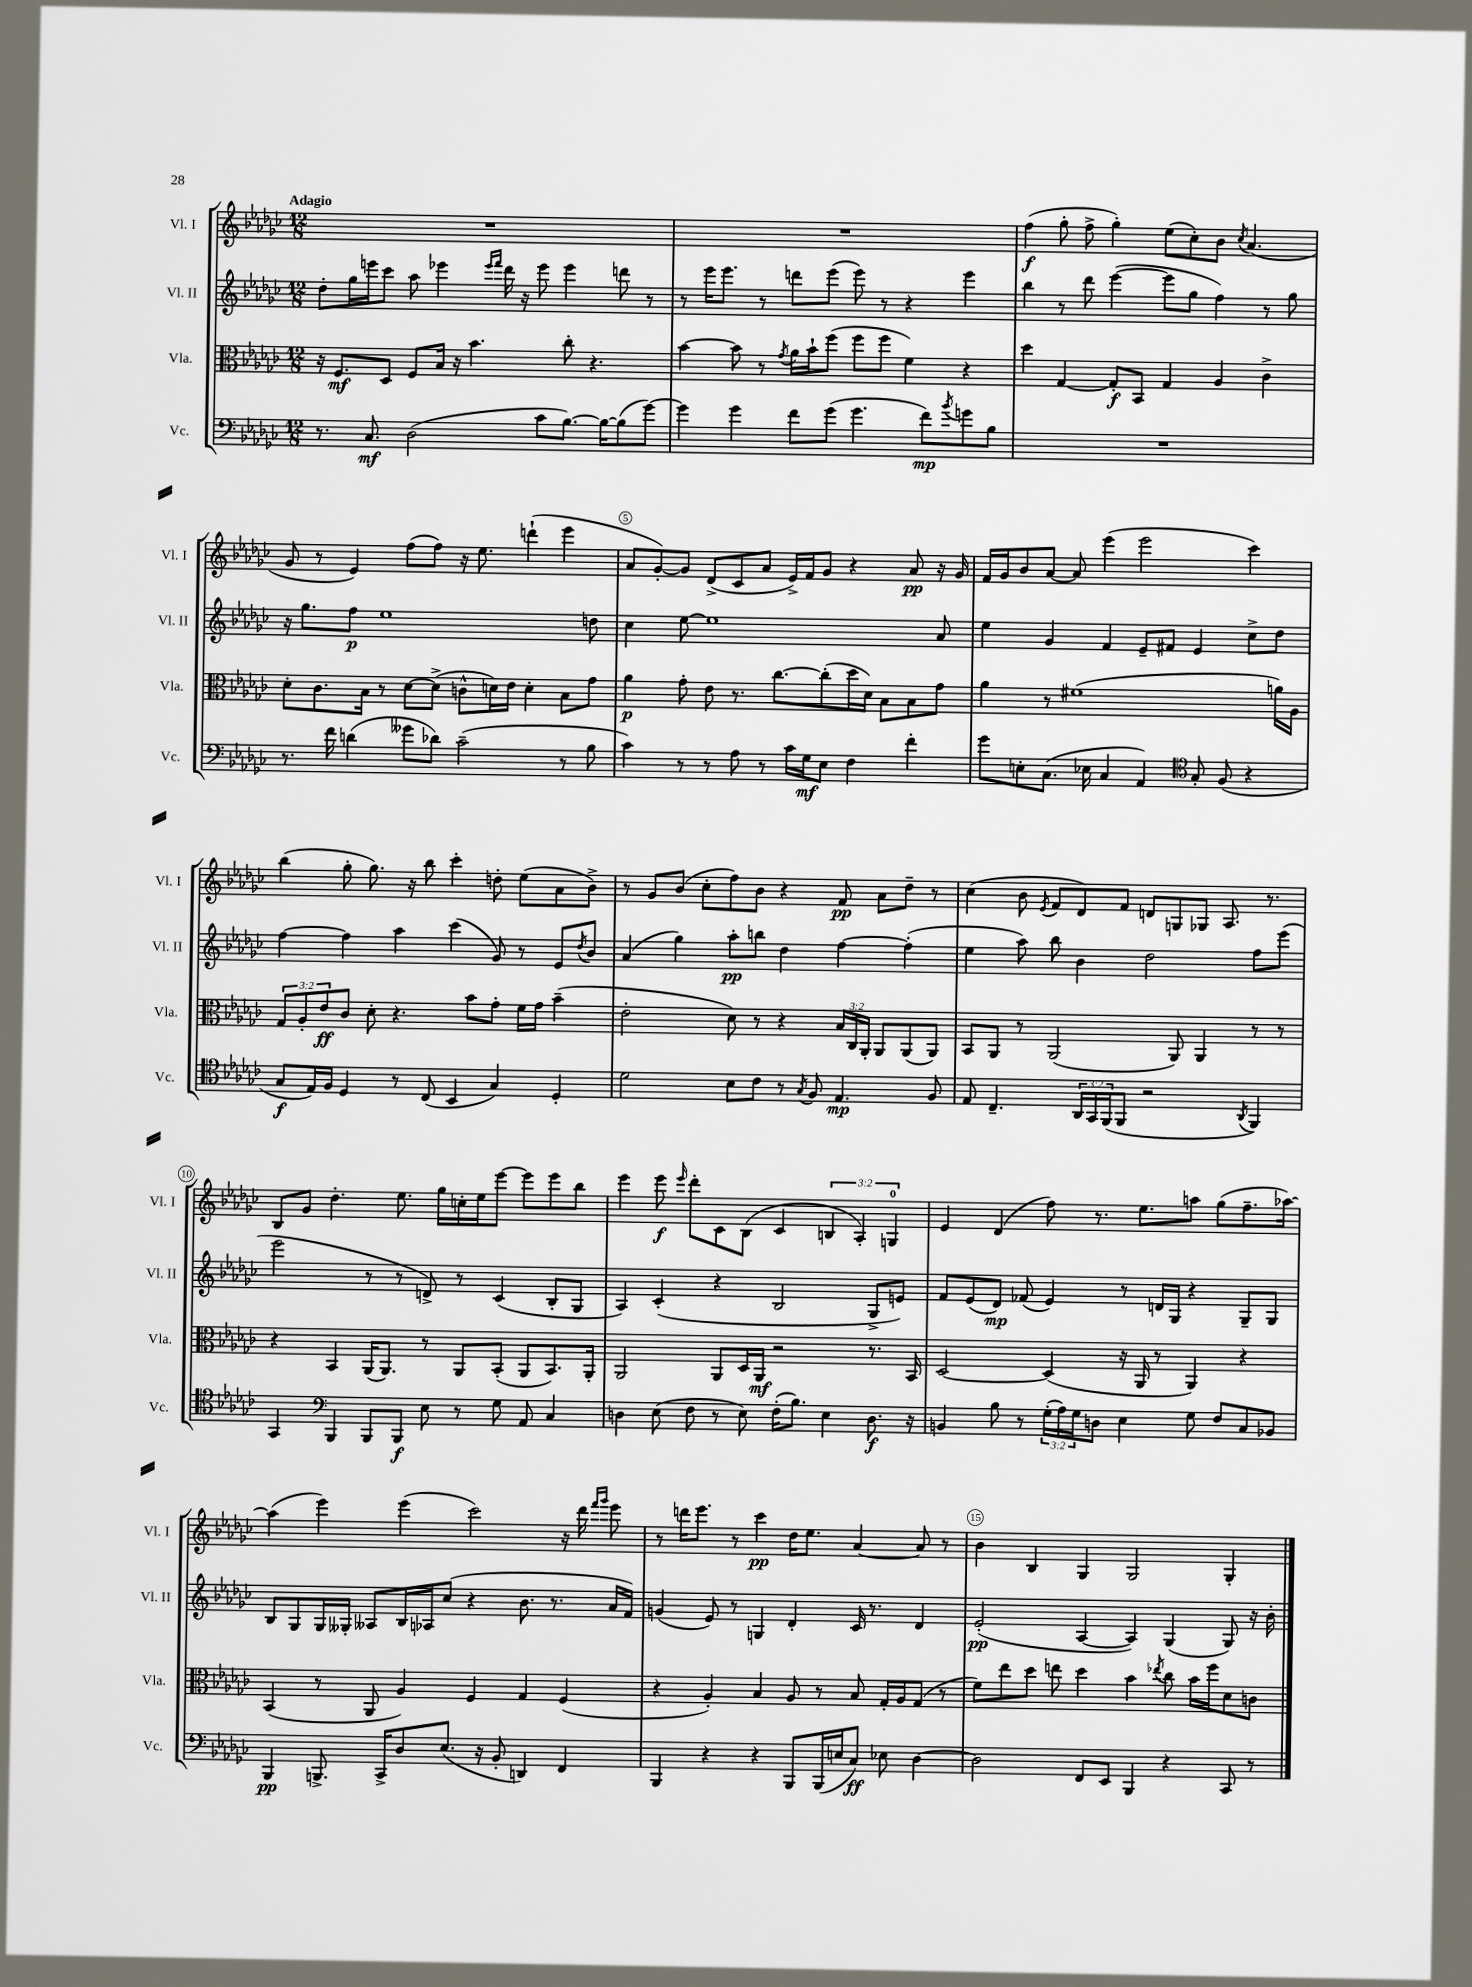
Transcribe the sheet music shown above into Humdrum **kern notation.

**kern	**dynam	**kern	**dynam	**kern	**dynam	**kern	**dynam
*part4	*part4	*part3	*part3	*part2	*part2	*part1	*part1
*staff4	*staff4	*staff3	*staff3	*staff2	*staff2	*staff1	*staff1
*I"Vc.	*	*I"Vla.	*	*I"Vl. II	*	*I"Vl. I	*
*I'Vc.	*	*I'Vla.	*	*I'Vl. II	*	*I'Vl. I	*
*clefF4	*	*clefC3	*	*clefG2	*	*clefG2	*
*k[b-e-a-d-g-c-]	*	*k[b-e-a-d-g-c-]	*	*k[b-e-a-d-g-c-]	*	*k[b-e-a-d-g-c-]	*
*M12/8	*	*M12/8	*	*M12/8	*	*M12/8	*
=1	=1	=1	=1	=1	=1	=1	=1
!	!	!	!	!	!	!LO:TX:a:B:t=Adagio	!
8.r	.	16r	.	8dd-'\L	.	1.r	.
.	.	8.F/L	mf	.	.	.	.
.	.	.	.	16gg-\L	.	.	.
8.C-/	mf	.	.	16eeen\J	.	.	.
.	.	8D-/J	.	8ccc-\J	.	.	.
(2D-\	.	8F/L	.	8aa-\	.	.	.
.	.	16B-/Jk	.	4eee-X\	.	.	.
.	.	16r	.	.	.	.	.
.	.	4.b-\	.	.	.	.	.
.	.	.	.	16qqeee-/LL	.	.	.
.	.	.	.	16qqfff/JJ	.	.	.
.	.	.	.	16ddd-\	.	.	.
.	.	.	.	16r	.	.	.
8c-\L	.	.	.	8eee-\	.	.	.
[8.B-\J)	.	8cc-'\	.	4eee-\	.	.	.
.	.	4.r	.	.	.	.	.
16B-\KL_	.	.	.	.	.	.	.
(8B-\]	.	.	.	8dddn\	.	.	.
[8g-\J)	.	.	.	8r	.	.	.
=2	=2	=2	=2	=2	=2	=2	=2
4g-\]	.	[4b-\	.	8r	.	1.r	.
.	.	.	.	16eee-\KL	.	.	.
.	.	.	.	8.eee-\J	.	.	.
4g-\	.	8b-\]	.	.	.	.	.
.	.	8r	.	8r	.	.	.
.	.	8qg-/	.	.	.	.	.
8f\L	.	16a-\LL	.	8dddn\L	.	.	.
.	.	16b-`\J	.	.	.	.	.
(8g-\J	.	(8ff\J	.	(8eee-\J	.	.	.
4.g-\	.	8ff\L	.	8eee-\)	.	.	.
.	.	8ff\J	.	8r	.	.	.
.	.	4f\)	.	4r	.	.	.
8f\L)	mp	.	.	.	.	.	.
8qb-/	.	.	.	.	.	.	.
8gn\	.	4r	.	4eee-\	.	.	.
8B-\J	.	.	.	.	.	.	.
=3	=3	=3	=3	=3	=3	=3	=3
1.r	.	4dd-\	.	4bb-\	.	(4ff\	f
.	.	[4G-/	.	8r	.	8gg-'\	.
.	.	.	.	8ddd-\	.	8ff^\	.
.	.	8G-'/L]	f	([4eee-\	.	4gg-'\)	.
.	.	8BB-/J	.	.	.	.	.
.	.	4G-/	.	8eee-\L]	.	(8ee-\L	.
.	.	.	.	8gg-\J	.	8cc-'\)	.
.	.	4A-/	.	4ff\)	.	8b-\J	.
.	.	.	.	.	.	8qcc-/	.
.	.	.	.	.	.	(4.a-/	.
.	.	4c-^\	.	8r	.	.	.
.	.	.	.	8gg-\	.	.	.
!!LO:LB:g=z
=4	=4	=4	=4	=4	=4	=4	=4
8.r	.	8d-'\L	.	16r	.	8g-/	.
.	.	.	.	8.gg-\L	.	.	.
.	.	8.c-\	.	.	.	8r	.
16f\	.	.	.	.	.	.	.
(4dn\	.	.	.	8ff\J	p	4e-/)	.
.	.	16B-\Jk	.	.	.	.	.
.	.	8r	.	1ee-	.	.	.
8g--X\L	.	[8d-\L	.	.	.	(8ff\L	.
8d-X\J)	.	(8d-^\J]	.	.	.	8ff\J)	.
(2c-~\	.	8cn^^\L	.	.	.	16r	.
.	.	.	.	.	.	8.ee-\	.
.	.	16dn\L)	.	.	.	.	.
.	.	16e-\JJ	.	.	.	.	.
.	.	4d'\	.	.	.	(4dddn`\	.
8r	.	8B-\L	.	.	.	4eee-\	.
8B-\	.	8g-\J	.	8ddn\	.	.	.
=5	=5	=5	=5	=5	=5	=5	=5
4c-\)	.	4a-\	p	4cc-\	.	8a-/L	.
.	.	.	.	.	.	[8g-'/)	.
8r	.	8g-'\	.	[8ee-\	.	8g-/J]	.
8r	.	8e-\	.	1ee-]	.	(8d-^/L	.
8A-\	.	8.r	.	.	.	8c-/	.
8r	.	.	.	.	.	8a-/J	.
.	.	[8.cc-\L	.	.	.	.	.
16c-\LL	.	.	.	.	.	16e-^/LL)	.
16G-\J	mf	.	.	.	.	16f/J	.
8E-\J	.	(8cc-'\]	.	.	.	8g-/J	.
4F\	.	16dd-\L	.	.	.	4r	.
.	.	16d-\JJ)	.	.	.	.	.
.	.	8B-\L	.	.	.	.	.
4f'\	.	8B-\	.	.	.	8a-/	pp
.	.	8g-\J	.	8a-/	.	16r	.
.	.	.	.	.	.	16g-/	.
=6	=6	=6	=6	=6	=6	=6	=6
8g-\L	.	4a-\	.	4ee-\	.	16f/LL	.
.	.	.	.	.	.	16g-/J	.
8En'\	.	.	.	.	.	8b-/	.
(8.C-\J	.	8r	.	4g-/	.	[8a-/J	.
.	.	(1f#X	.	.	.	8a-/]	.
16E-X\	.	.	.	.	.	.	.
4C-/	.	.	.	4f/	.	(4eee-\	.
4AA-/)	.	.	.	8e-~/L	.	2eee-\	.
.	.	.	.	8f#X/J	.	.	.
*clefC4	*	*	*	*	*	*	*
8G-'/	.	.	.	4e-/	.	.	.
(8F/	.	.	.	.	.	.	.
4r	.	.	.	8cc-^\L	.	4ccc-\)	.
.	.	16an\LL)	.	8dd-\J	.	.	.
.	.	16A-\JJ	.	.	.	.	.
!!LO:LB:g=z
=7	=7	=7	=7	=7	=7	=7	=7
8G-/L	f	12G-/L	.	[4ff\	.	(4bb-\	.
.	.	12A-'/	.	.	.	.	.
16E-/L)	.	.	.	.	.	.	.
.	.	12e-/	ff	.	.	.	.
16F/JJ	.	.	.	.	.	.	.
4D-/	.	8c-/J	.	4ff\]	.	8gg-'\	.
.	.	8d-'\	.	.	.	8.gg-\)	.
8r	.	4.r	.	4aa-\	.	.	.
.	.	.	.	.	.	16r	.
(8C-/	.	.	.	.	.	8bb-\	.
4BB-/	.	.	.	(4ccc-\	.	4ccc-'\	.
.	.	8b-\L	.	.	.	.	.
4G-/)	.	8g-'\J	.	8g-/)	.	8ddn'\	.
.	.	16f\LL	.	8r	.	(8ee-\L	.
.	.	16g-\JJ	.	.	.	.	.
4D-'/	.	(4b-~\	.	8e-/L	.	8a-\	.
.	.	.	.	8qdd-/	.	.	.
.	.	.	.	8b-/J	.	8b-^\J)	.
=8	=8	=8	=8	=8	=8	=8	=8
2d-\	.	2e-'\	.	(4a-/	.	8r	.
.	.	.	.	.	.	8g-/L	.
.	.	.	.	4gg-\)	.	(8b-/J	.
.	.	.	.	.	.	8cc-'\L	.
8B-\L	.	8d-\)	.	8aa-'\L	pp	8ff\)	.
8c-\J	.	8r	.	8bbn\J	.	8b-\J	.
8r	.	4r	.	4dd-\	.	4r	.
8qG-/	.	.	.	.	.	.	.
8F/	.	.	.	.	.	.	.
4.E-/	mp	24B-/LL	.	[4ff\	.	8f/	pp
.	.	24C-/	.	.	.	.	.
.	.	24AA-'/JJ	.	.	.	.	.
.	.	8AA-/L	.	.	.	8a-\L	.
.	.	(8AA-/	.	(4ff'\]	.	8dd-~\J	.
8F/	.	8AA-/J)	.	.	.	8r	.
=9	=9	=9	=9	=9	=9	=9	=9
8E-/	.	8BB-/L	.	4ee-\	.	(4cc-\	.
4.C-~/	.	8AA-/J	.	.	.	.	.
.	.	8r	.	8aa-\)	.	8b-\	.
.	.	.	.	.	.	8qe-/	.
.	.	(2AA-/	.	8bb-\	.	8f/L	.
24AA-/LL	.	.	.	4b-\	.	8d-/)	.
24GG-/	.	.	.	.	.	.	.
(24FF/J	.	.	.	.	.	.	.
8FF/J	.	.	.	.	.	8f/J	.
2r	.	.	.	2dd-\	.	8dn/L	.
.	.	8AA-/)	.	.	.	8Gn/	.
.	.	4AA-/	.	.	.	8G-X/J	.
.	.	.	.	.	.	8.A-/	.
8qAA-/	.	.	.	.	.	.	.
4FF/)	.	8r	.	8ff\L	.	.	.
.	.	.	.	.	.	8.r	.
.	.	8r	.	(8eee-\J	.	.	.
!!LO:LB:g=z
=10	=10	=10	=10	=10	=10	=10	=10
4GG-/	.	4r	.	2eee-\	.	8B-/L	.
.	.	.	.	.	.	8g-/J	.
*clefF4	*	*	*	*	*	*	*
4BBB-/	.	4BB-/	.	.	.	4.dd-'\	.
8BBB-/L	.	(16AA-/KL	.	8r	.	.	.
.	.	8.AA-/J)	.	.	.	.	.
8BBB-/J	f	.	.	8r	.	8.ee-\	.
8E-\	.	8r	.	8dn^/)	.	.	.
.	.	.	.	.	.	16gg-\LL	.
8r	.	8AA-/L	.	8r	.	16ccn'\	.
.	.	.	.	.	.	16ee-\J	.
8G-\	.	(8BB-'/J	.	(4c-/	.	[8eee-\J	.
8AA-/	.	8AA-/L	.	.	.	8eee-\L]	.
4C-/	.	8.BB-/)	.	8B-'/L	.	8eee-\	.
.	.	.	.	8G-/J	.	8bb-\J	.
.	.	16AA-'/Jk	.	.	.	.	.
=11	=11	=11	=11	=11	=11	=11	=11
4Dn\	.	2AA-/	.	4A-/)	.	4eee-\	.
(8E-\	.	.	.	(4c-'/	.	8eee-\	f
.	.	.	.	.	.	16qqeee-/	.
8F\	.	.	.	.	.	8ddd-'\L	.
8r	.	8AA-/L	.	4r	.	8c-\	.
8E-\)	.	16D-/L	.	.	.	(8B-\J	.
.	.	16AA-/JJ	mf	.	.	.	.
(16F'\KL	.	2r	.	2B-/	.	4c-/	.
8.B-\J)	.	.	.	.	.	.	.
4E-\	.	.	.	.	.	6Bn/	.
.	.	.	.	.	.	6A-'/)	.
8.D\	f	8.r	.	8G-^/L	.	.	.
.	.	.	.	.	.	6Gn/	.
.	.	.	.	8en/J)	.	.	.
16r	.	16BB-/	.	.	.	.	.
=12	=12	=12	=12	=12	=12	=12	=12
4BBn/	.	[2D-/	.	8f/L	.	4e-/	.
.	.	.	.	(8e-/	.	.	.
8B-\	.	.	.	8d-/J)	mp	(4d-/	.
8r	.	.	.	(8f-X/	.	.	.
(24G-'\LL	.	(4D-/]	.	4e-/)	.	8ff\)	.
24A-\)	.	.	.	.	.	.	.
24G-\J	.	.	.	.	.	.	.
8Dn\J	.	.	.	.	.	8.r	.
4E-\	.	16r	.	8r	.	.	.
.	.	16AA-/	.	.	.	8.ee-\L	.
.	.	8r	.	16dn/LL	.	.	.
.	.	.	.	16G-/JJ	.	.	.
8G-\	.	4AA-/)	.	4r	.	8aan\J	.
8F/L	.	.	.	.	.	(8gg-\L	.
8C-/	.	4r	.	8G-~/L	.	8.ff~\	.
8BB-X/J	.	.	.	8G-/J	.	.	.
.	.	.	.	.	.	[16aa-X\Jk)	.
!!LO:LB:g=z
=13	=13	=13	=13	=13	=13	=13	=13
4BBB-/	pp	(4BB-/	.	8B-/L	.	(4aa-\]	.
.	.	.	.	8G-/	.	.	.
8.BBBn^/	.	8r	.	16G-/L	.	4eee-\)	.
.	.	.	.	16G--X'/JJ	.	.	.
.	.	8AA-/	.	8A--X/L	.	.	.
16CC-^/KL	.	.	.	.	.	.	.
8D-/	.	4A-/)	.	16B-/L	.	(4eee-\	.
.	.	.	.	16A-X/J	.	.	.
(8.E-/J	.	.	.	(8cc-/J	.	.	.
.	.	4F/	.	4r	.	2ccc-\)	.
16r	.	.	.	.	.	.	.
8BB-'/	.	.	.	.	.	.	.
4DDn/)	.	4G-/	.	8.b-\	.	.	.
.	.	.	.	8.r	.	.	.
4FF/	.	(4F/	.	.	.	16r	.
.	.	.	.	.	.	16ddd-\	.
.	.	.	.	.	.	16qqfff/LL	.
.	.	.	.	.	.	16qqggg-/JJ	.
.	.	.	.	16a-/LL	.	8eee-\	.
.	.	.	.	16f/JJ)	.	.	.
=14	=14	=14	=14	=14	=14	=14	=14
4BBB-/	.	4r	.	(4gn/	.	8r	.
.	.	.	.	.	.	16dddn\KL	.
.	.	.	.	.	.	8.eee-\J	.
4r	.	4A-'/)	.	8e-/)	.	.	.
.	.	.	.	8r	.	8r	.
4r	.	4B-/	.	4Gn/	.	4ccc-\	pp
8BBB-/L	.	8A-/	.	4d-'/	.	16dd-\KL	.
.	.	.	.	.	.	8.ee-\J	.
(16BBB-/L	.	8r	.	.	.	.	.
16En/J	.	.	.	.	.	.	.
8C-/J)	ff	8B-/	.	16c-/	.	[4a-/	.
.	.	.	.	8.r	.	.	.
8E-X\	.	16G-'/LL	.	.	.	.	.
.	.	16A-/J	.	.	.	.	.
[4D-\	.	(8G-/J	.	4d-/	.	8a-/]	.
.	.	8r	.	.	.	8r	.
=15	=15	=15	=15	=15	=15	=15	=15
2D-\]	.	8f\L)	.	(2e-'/	pp	4b-\	.
.	.	8ee-\	.	.	.	.	.
.	.	8dd-\J	.	.	.	4B-/	.
.	.	8een\	.	.	.	.	.
8FF/L	.	4dd-\	.	[4A-/	.	4G-/	.
8EE-/J	.	.	.	.	.	.	.
4BBB-/	.	4b-\	.	4A-/])	.	2G-/	.
.	.	8qee-X/	.	.	.	.	.
4r	.	8cc-\	.	(4G-/	.	.	.
.	.	16b-\LL	.	.	.	.	.
.	.	16ff\J	.	.	.	.	.
8CC-/	.	8d-\	.	8G-/)	.	4G-'/	.
8r	.	8cn\J	.	16r	.	.	.
.	.	.	.	16b-'\	.	.	.
==	==	==	==	==	==	==	==
*-	*-	*-	*-	*-	*-	*-	*-
